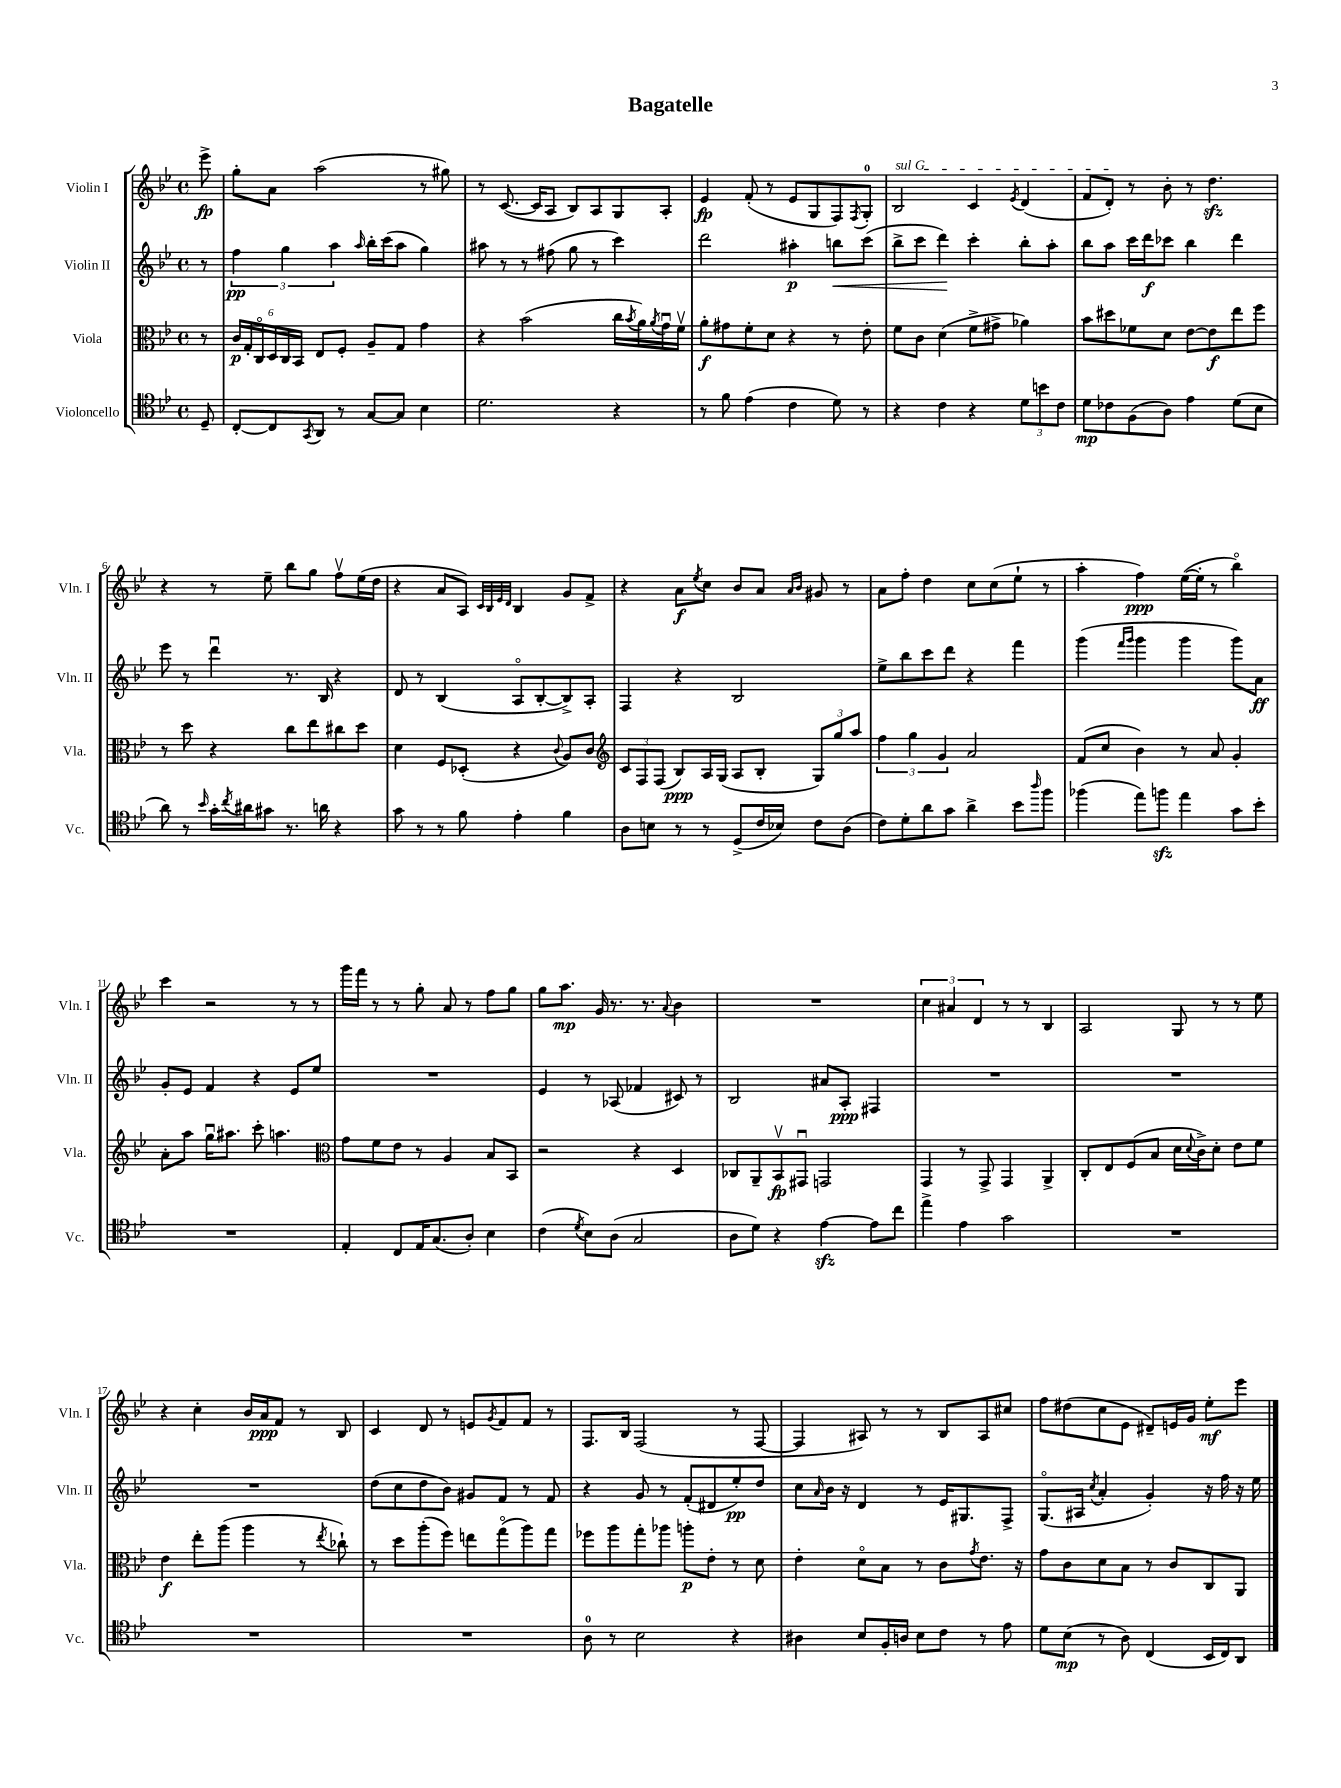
\header { title = "Bagatelle" }
<<
\new StaffGroup <<
\new Staff = "s0" \with { instrumentName = "Violin I" shortInstrumentName = "Vln. I" } {
    \clef treble \key bes \major \defaultTimeSignature \time 4/4 \partial 8
    ees'''8->\fp |
    g''8-. a'8 a''2( r8 gis''8) |
    r8 c'8.~( c'16 a8 bes8) a8 g8 a8-. |
    ees'4\fp f'8-.( r8 ees'8 g8 f8) \acciaccatura { f8 } g8-0-. |
    \once \override TextSpanner.bound-details.left.text = \markup { \italic "sul G" } bes2\startTextSpan c'4 \acciaccatura { ees'8 } d'4( |
    f'8 d'8-.\stopTextSpan) r8 bes'8-. r8 d''4.\sfz |
    r4 r8 ees''8-- bes''8 g''8 f''8\upbow ees''16( d''16 |
    r4 a'8 a8) \grace { c'32 bes32 ees'32 d'32 } bes4 g'8 f'8-> |
    r4 a'8\f \acciaccatura { ees''8 } c''8 bes'8 a'8 \grace { a'16 bes'16 } gis'8 r8 |
    a'8 f''8-. d''4 c''8 c''8( ees''8-! r8 |
    a''4-. f''4\ppp) ees''16~( ees''16-. r8 bes''4\flageolet) |
    c'''4 r2 r8 r8 |
    g'''16 f'''16 r8 r8 g''8-. a'8 r8 f''8 g''8 |
    g''8 a''8.\mp g'16 r8. r8. \appoggiatura { a'8 } bes'4 |
    R1 |
    \tuplet 3/2 { c''4 ais'4 d'4 } r8 r8 bes4 |
    a2 g8 r8 r8 ees''8 |
    r4 c''4-. bes'16 a'16\ppp f'8 r8 bes8 |
    c'4 d'8 r8 e'8 \acciaccatura { g'8 } f'8 f'8 r8 |
    f8. bes16 f2( r8 f8~ |
    f4 ais8) r8 r8 bes8 ais8 cis''8 |
    f''8 dis''8( c''8 ees'8 dis'8--) e'16 g'16 ees''8-.\mf ees'''8 \bar "|." |
}
\new Staff = "s1" \with { instrumentName = "Violin II" shortInstrumentName = "Vln. II" } {
    \clef treble \key bes \major \defaultTimeSignature \time 4/4 \partial 8
    r8 |
    \tuplet 3/2 { f''4\pp g''4 a''4 } \grace { a''16 } bes''16-. c'''16( a''8 g''4) |
    ais''8 r8 r8 fis''8( g''8 r8 c'''4) |
    d'''2 ais''4-.\p b''8\< c'''8( |
    bes''8-> c'''8 d'''4\!) c'''4-. bes''8-. a''8-. |
    bes''8 a''8 c'''16 d'''16\f ces'''8 bes''4 d'''4 |
    ees'''8 r8 d'''4\downbow r8. bes16 r4 |
    d'8 r8 bes4( a8\flageolet bes8~-. bes8->) a8-. |
    f4 r4 bes2 |
    ees''8-> bes''8 c'''8 d'''8 r4 f'''4 |
    g'''4( \grace { f'''16 g'''16 } g'''4 g'''4 g'''8) a'8\ff |
    g'8-. ees'8 f'4 r4 ees'8 ees''8 |
    R1 |
    ees'4 r8 aes8( fes'4 cis'8) r8 |
    bes2 ais'8 a8-.\ppp fis4 |
    R1 |
    R1 |
    R1 |
    d''8( c''8 d''8 bes'8) gis'8 f'8 r8 f'8 |
    r4 g'8 r8 f'8-.( dis'8 ees''8-.\pp) d''8 |
    c''8 \grace { a'16 } bes'16 r16 d'4 r8 ees'16 gis8. f8-> |
    g8.\flageolet( ais16 \acciaccatura { c''8 } a'4-. g'4-.) r16 f''16 r16 ees''16 \bar "|." |
}
\new Staff = "s2" \with { instrumentName = "Viola" shortInstrumentName = "Vla." } {
    \clef alto \key bes \major \defaultTimeSignature \time 4/4 \partial 8
    r8 |
    \tuplet 6/4 { c'16\p g16-. c16\flageolet d16 c16 bes,16 } ees8 f8-. a8-- g8 g'4 |
    r4 bes'2( c''16 \acciaccatura { bes'8 } a'16) \acciaccatura { a'8 } g'16\downbow f'16\upbow |
    a'8-.\f gis'8 f'8-. d'8 r4 r8 ees'8-. |
    f'8 c'8 d'4( f'8-> gis'8-> aes'4) |
    bes'8 dis''8 fes'8 d'8 ees'8~ ees'8\f ees''8 f''8 |
    r8 d''8 r4 c''8 ees''8 cis''8 d''8 |
    d'4 f8 des8-.( r4 \appoggiatura { c'8 } a8) c'8 |
    \clef treble \tuplet 3/2 { c'8 f8 f8( } bes8\ppp) a16 g16( a8 bes8-. \tuplet 3/2 { g8) g''8 a''8 } |
    \tuplet 3/2 { f''4 g''4 g'4 } a'2 |
    f'8( c''8 bes'4) r8 a'8 g'4-. |
    a'8-. a''8 g''16\downbow ais''8. c'''8-. a''4. |
    \clef alto g'8 f'8 ees'8 r8 a4 bes8 bes,8 |
    r2 r4 d4 |
    ces8 a,8-- bes,8\upbow\fp gis,8\downbow g,2 |
    g,4 r8 g,8-> g,4 a,4-> |
    c8-. ees8 f8( bes8 d'16 \appoggiatura { d'8 } c'16->) d'8-. ees'8 f'8 |
    ees'4\f ees''8-. a''8( a''4 r8 \acciaccatura { ees''8 } ces''8-!) |
    r8 d''8 a''8-.( f''8) e''8 g''8\flageolet( a''8) g''8 |
    fes''8 a''8 g''8-. aes''8 a''8-.\p ees'8-. r8 d'8 |
    ees'4-. d'8\flageolet bes8 r8 c'8 \acciaccatura { g'8 } ees'8. r16 |
    g'8 c'8 d'8 bes8 r8 c'8 c8 a,8 \bar "|." |
}
\new Staff = "s3" \with { instrumentName = "Violoncello" shortInstrumentName = "Vc." } {
    \clef tenor \key bes \major \defaultTimeSignature \time 4/4 \partial 8
    d8-- |
    c8~-. c8 \acciaccatura { g,8 } a,8 r8 g8~ g8 bes4 |
    d'2. r4 |
    r8 f'8 ees'4( c'4 d'8) r8 |
    r4 c'4 r4 \tuplet 3/2 { d'8 b'8 c'8 } |
    d'8\mp ces'8 f8( a8) ees'4 d'8( bes8 |
    a'8) r8 \grace { bes'16 } g'16-. \acciaccatura { c''8 } ais'16 gis'8 r8. a'16 r4 |
    g'8 r8 r8 f'8 ees'4-. f'4 |
    a8 b8 r8 r8 d8->( c'16 bes16) c'8 a8( |
    c'8) d'8-. a'8 g'8 a'4-> bes'8 \grace { a''16 } f''8 |
    fes''4( ees''8) f''8\sfz ees''4 g'8 bes'8-. |
    R1 |
    ees4-. c8 ees16 g8.( a8-.) bes4 |
    c'4( \acciaccatura { d'8 } bes8) a8( g2 |
    a8 d'8) r4 ees'4~\sfz ees'8 c''8 |
    ees''4-> ees'4 g'2 |
    R1 |
    R1 |
    R1 |
    a8-0 r8 bes2 r4 |
    ais4 bes8 f16-. a16 bes8 c'8 r8 ees'8 |
    d'8 bes8\mp( r8 a8) c4( bes,16 c16) a,8 \bar "|." |
}
>>
>>
